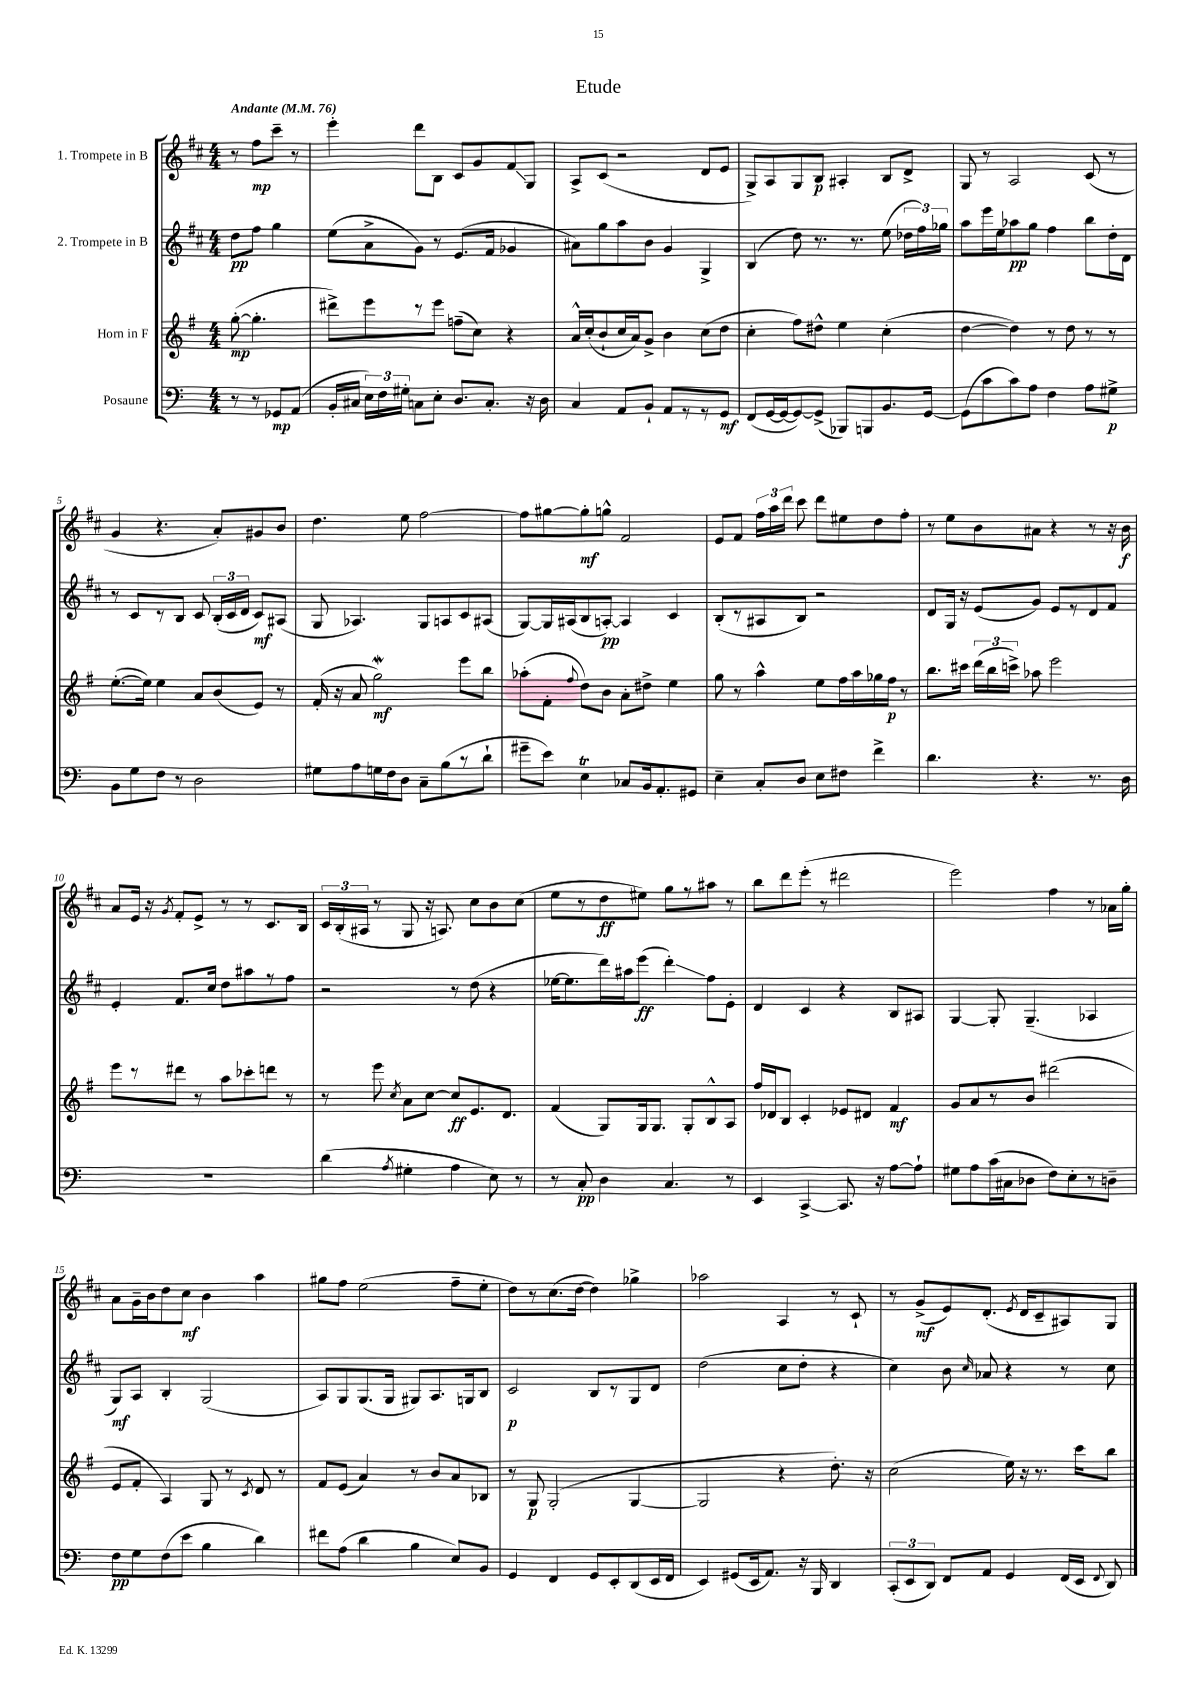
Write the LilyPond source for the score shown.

\header { title = "Etude" }
<<
\new StaffGroup <<
\new Staff = "s0" \with { instrumentName = "1. Trompete in B" } {
    \clef treble \key d \major \numericTimeSignature \time 4/4 \partial 2 \tempo "Andante" 4 = 76
    \autoBeamOff r8 fis''8[\mp cis'''8]-- r8 |
    e'''4-. d'''8[ b8] cis'8[ g'8 fis'8\glissando g8] |
    a8[-> cis'8]( r2 d'8[ e'8] |
    g8[->) a8 g8 b8]\p ais4-. b8[ d'8]-> |
    g8 r8 a2 cis'8( r8 |
    g'4 r4. a'8[-.) gis'8 b'8] |
    d''4. e''8 fis''2~ |
    fis''8[ gis''8~ gis''8-.\mf g''8]-^ fis'2 |
    e'8[ fis'8] \tuplet 3/2 { fis''16[ a''16 d'''16] } cis'''8 d'''8[ eis''8 d''8 fis''8]-. |
    r8 e''8[ b'8 ais'8] r4 r8 r16 b'16\f |
    a'8[ e'16] r16 \acciaccatura { g'8 } fis'8[-. e'8]-> r8 r8 cis'8.[ b16] |
    \tuplet 3/2 { cis'16[ b16-.( ais16] } r8 g8 r16 a8.) cis''8[ b'8 cis''8]( |
    e''8[ r8 d''8\ff eis''8]) g''8[ r8 ais''8] r8 |
    b''8[ d'''8 e'''8]-.( r8 dis'''2 |
    e'''2) fis''4 r8 aes'16[ g''16]-. |
    a'8[ g'16-- b'16 d''8 cis''8]\mf b'4 a''4 |
    gis''8[ fis''8] e''2( fis''8[-- e''8]-. |
    d''8[) r8 cis''8.( d''16]~ d''4) ges''4-> |
    aes''2 a4 r8 cis'8-! |
    r8 g'8[->\mf( e'8) d'8.]-.( \acciaccatura { e'8 } d'16[ cis'8-- ais8) g8] \bar "|." |
}
\new Staff = "s1" \with { instrumentName = "2. Trompete in B" } {
    \clef treble \key d \major \numericTimeSignature \time 4/4 \partial 2
    \autoBeamOff d''8[\pp fis''8] g''4 |
    e''8[( a'8-> g'8]) r8 e'8.[( fis'16] ges'4 |
    ais'8[) g''8 a''8 b'8] g'4 g4-> |
    b4( d''8) r8. r8. e''8( \tuplet 3/2 { des''16[ fis''16) ges''16] } |
    a''8[ e'''16 e''16 aes''8\pp g''8] fis''4 b''8[ d''16-. d'16] |
    r8 cis'8[ r8 b8] cis'8 \tuplet 3/2 { b16[-.( cis'16 d'16] } cis'8[\mf) ais8]( |
    g8 aes4.) g8[ a8 cis'8 ais8]( |
    g8[~) g16 ais16( b8 a8]~-.\pp) a4 cis'4 |
    b8[-.( r8 ais8 b8]) r2 |
    d'8[ g16] r16 e'8[( g'8]) e'8[ r8 d'8 fis'8] |
    e'4-. fis'8.[ cis''16] d''8[ ais''8 r8 fis''8] |
    r2 r8 d''8( r4 |
    ees''16[~ ees''8. d'''16) ais''16 e'''8]\ff( d'''4-.\glissando) fis''8[ e'8]-. |
    d'4 cis'4 r4 b8[ ais8] |
    g4~ g8-. g4.--( aes4 |
    g8[\mf) a8] b4-. g2( |
    a8[) g8 g8.( g16] gis8[) a8. g16 b8] |
    cis'2\p b8[ r8 g8 d'8] |
    d''2( cis''8[ d''8]-. r4 |
    cis''4) b'8 \grace { cis''16 } aes'8 r4 r8 cis''8 \bar "|." |
}
\new Staff = "s2" \with { instrumentName = "Horn in F" } {
    \clef treble \key g \major \numericTimeSignature \time 4/4 \partial 2
    \autoBeamOff g''8~-.\mp( g''4.-. |
    dis'''8[->) e'''8 r8 e'''8] f''8[--( c''8]) r4 |
    a'16[-^ c''16-.( b'8-! c''16 a'16) g'8]-> b'4 c''8[( d''8] |
    c''4-. fis''8[) dis''8]-^ e''4 c''4-.( |
    d''4~ d''4) r8 d''8 r8 r8 |
    e''8.[~-.( e''16]) e''4 a'8[ b'8( e'8]) r8 |
    fis'16-.( r16 a'8 g''2\mordent\mf) e'''8[ b''8] |
    aes''8[-.( fis'8]-. \appoggiatura { fis''8 } d''8[) b'8] a'8[-. dis''8]-> e''4 |
    g''8 r8 a''4-^ e''8[ fis''16 a''16 ges''16 fis''16]\p r8 |
    b''8.[ cis'''16] \tuplet 3/2 { d'''16[( b''16 c'''16]->) } aes''8 e'''2 |
    e'''8[ r8 dis'''8] r8 a''8[ ces'''8-. d'''8] r8 |
    r8 e'''8 \acciaccatura { c''8 } a'8[ c''8]~ c''8[\ff e'8. d'8.] |
    fis'4( g8[) g16 g8.] g8[-. b8-^ a8] |
    fis''16[ des'16 b8] c'4-. ees'8[ dis'8] fis'4\mf |
    g'8[ a'8 r8 b'8] dis'''2( |
    e'8[ fis'8]-. a4) g8 r8 \acciaccatura { c'8 } d'8 r8 |
    fis'8[ e'8]( a'4) r8 b'8[ a'8 bes8] |
    r8 g8\p g2-.( g4~ |
    g2 r4 d''8.-.) r16 |
    c''2( e''16) r16 r8. c'''16[ b''8] \bar "|." |
}
\new Staff = "s3" \with { instrumentName = "Posaune" } {
    \clef bass \key c \major \numericTimeSignature \time 4/4 \partial 2
    \autoBeamOff r8 r8 ges,8[\mp a,8]( |
    b,16[-. cis16] \tuplet 3/2 { e16[) f16 gis16]-. } c8[ e8]-. d8.[ c8.]-. r16 d16 |
    c4 a,8[ b,8]-! a,8[ r8 r8 g,8]\mf |
    f,8[( g,16~ g,16~ g,8~) g,8]->( bes,,8[) b,,8 b,8. g,16]~ |
    g,8[( c'8 c'8) a8] f4 a8[ gis8]->\p |
    b,8[ g8 f8] r8 d2 |
    gis8[ a8 g16 f16 d8] c8[-- b8( r8 d'8]-! |
    gis'8[-- e'8]) e4\trill ces8[ b,16 a,8.-. gis,8] |
    e4-- c8[-. d8] e8[ fis8] f'4-> |
    d'4. r4. r8. d16 |
    r1 |
    d'4( \acciaccatura { a8 } gis4-. a4 e8) r8 |
    r8 c8-.\pp d4 c4. r8 |
    e,4 c,4~-> c,8. r16 a8[~ a8]-! |
    gis8[ a8 c'16( cis16 des8] f8[) e8-. r8 d8]-- |
    f8[\pp g8 f8( e'8] b4 d'4) |
    fis'8[ a8]( d'4 b4 e8[) b,8] |
    g,4 f,4 g,8[ e,8-. d,8( e,16 f,16] |
    e,4) gis,8[( e,16 a,8.]) r16 b,,16 d,4 |
    \tuplet 3/2 { c,8[-.( e,8 d,8]) } f,8[ a,8] g,4 f,16[( e,16] \appoggiatura { f,8 } d,8) \bar "|." |
}
>>
>>
